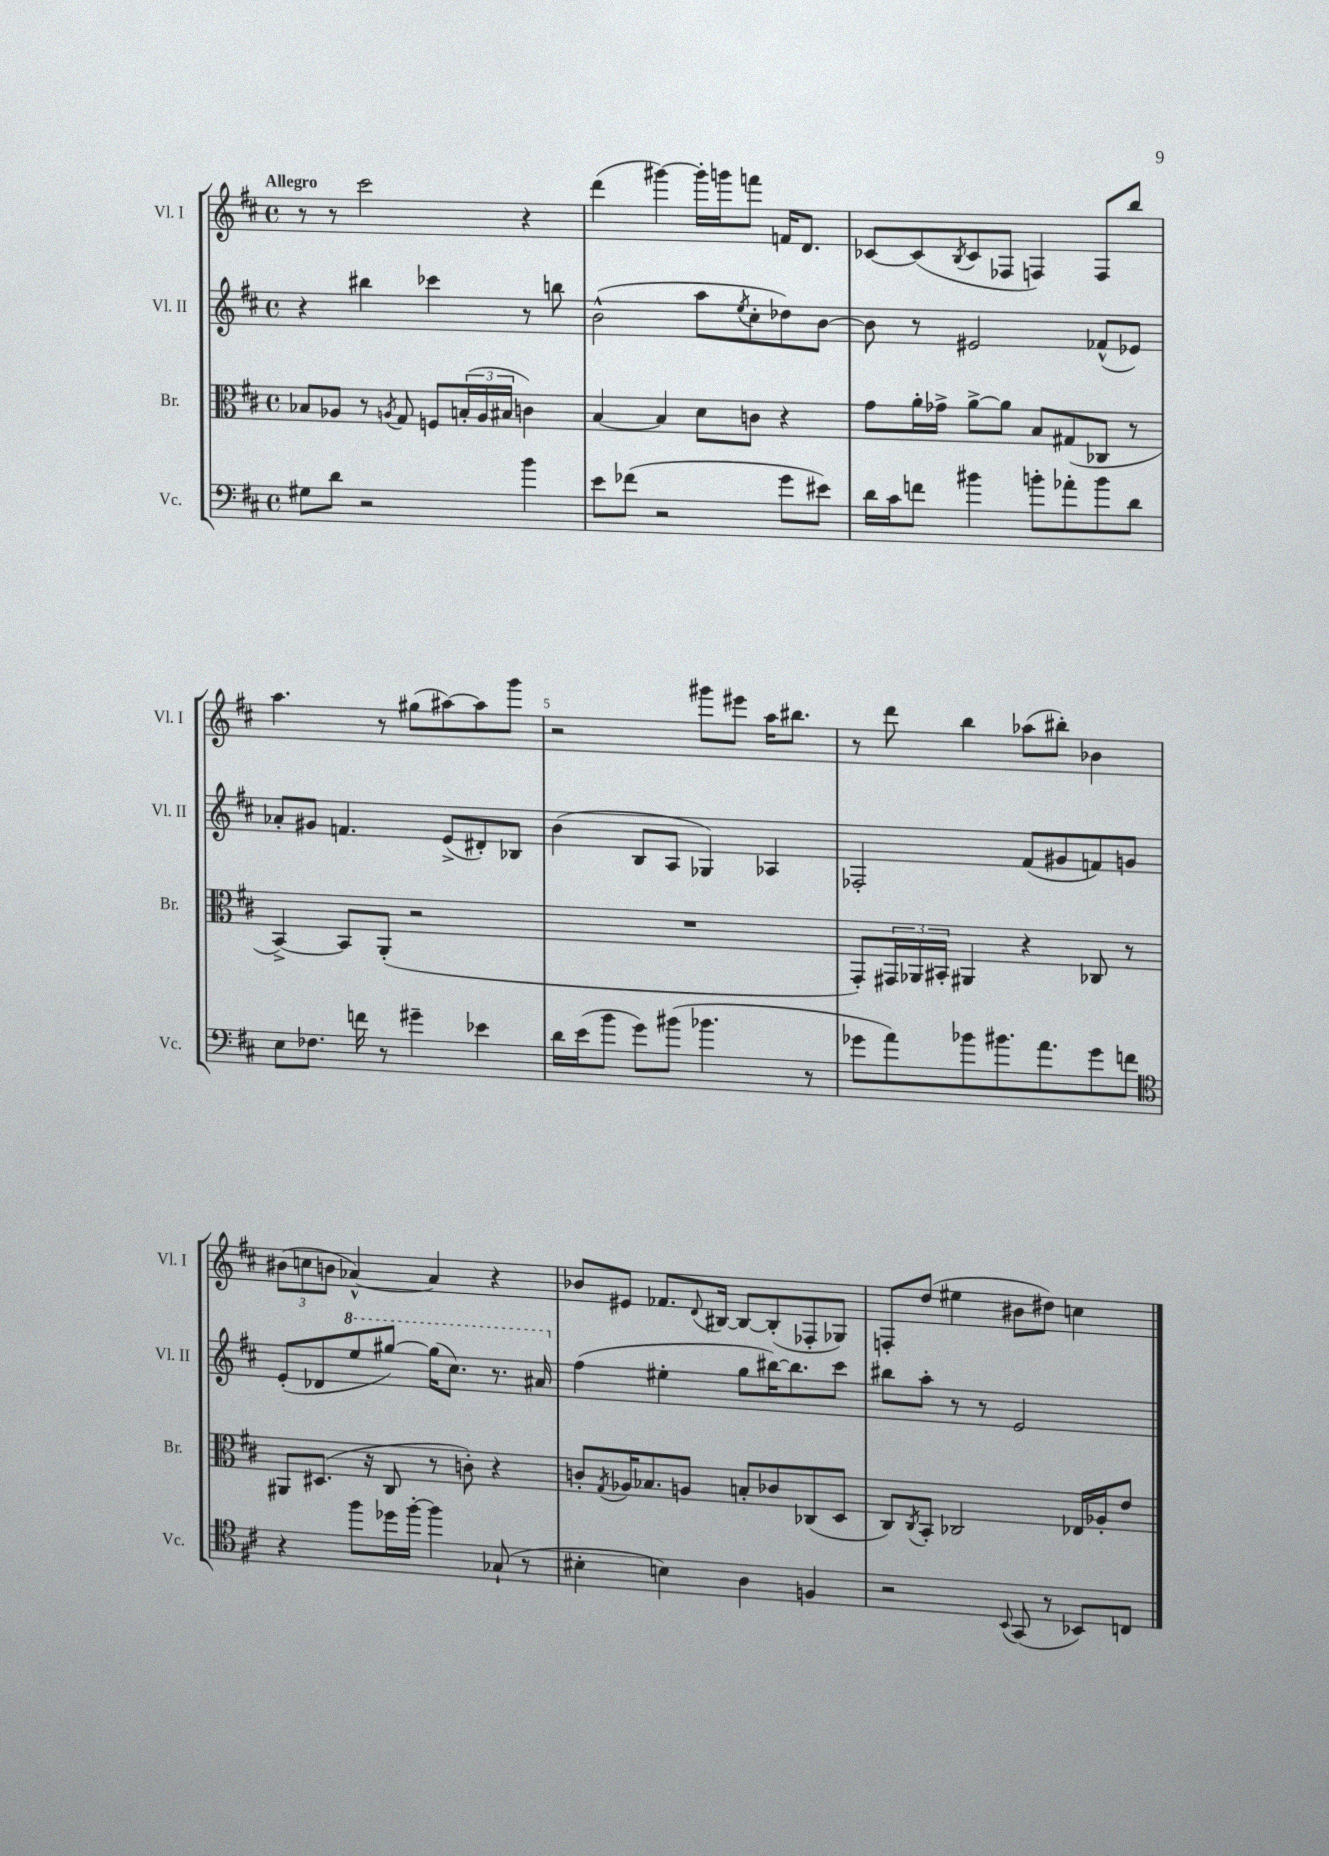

**kern	**kern	**kern	**kern
*staff4	*staff3	*staff2	*staff1
*clefF4	*clefC3	*clefG2	*clefG2
*k[f#c#]	*k[f#c#]	*k[f#c#]	*k[f#c#]
*M4/4	*M4/4	*M4/4	*M4/4
*met(c)	*met(c)	*met(c)	*met(c)
8G#	8B-	4r	8r
8d	8A-	.	8r
2r	8r	4bb#	2ccc#
.	8qA	.	.
.	8G	.	.
.	8F	4ccc-	.
.	(24B'	.	.
.	24A	.	.
.	24B#	.	.
4b	4c)	8r	4r
.	.	8bb	.
=	=	=	=
8e	[4B	(2b^^	(4ddd
(8f-	.	.	.
2r	4B]	.	[4ggg#)
.	8d	8aa	16ggg#']
.	.	.	16ggg
.	.	8qee	.
.	8c	8cc#'	8fff
8g	4r	8dd-)	16f
.	.	.	8.d
8e#)	.	[8b	.
=	=	=	=
16d	8g	8b]	[8c-
16c#	.	.	.
8f	16a'	8r	(8c-]
.	16g-^	.	.
.	.	.	8qB
4b#	[8a^	2e#	8c-
.	8a]	.	8F-
8b'	8B	.	4F)
8a-'	(8G#	.	.
8b	8C-	(8f-^^	8F
8d	8r	8e-)	8bb
=	=	=	=
8E	[4BB^)	8a-'	4.aa
8.F-	.	8g#	.
.	8BB]	4.f	.
16f	.	.	.
8r	(8AA'	.	8r
4g#~	2r	.	(8gg#
.	.	(8e^	[8aa#)
4e-	.	8d#')	8aa#]
.	.	8B-	8ggg
=	=	=	=
16d	1r	(4b	2r
(16e	.	.	.
8b	.	.	.
8g)	.	8B	.
(8b#	.	8A	.
4.b-	.	4G-)	8ggg#
.	.	.	8eee#
.	.	4A-	16aa
.	.	.	8.bb#
8r	.	.	.
=	=	=	=
8g-	8GG')	2F-'	8r
8a)	24GG#	.	8ddd
.	24AA-	.	.
.	24BB#'	.	.
8b-	4AA#	.	4bb
8.b#	.	.	.
.	4r	(8f#	(8aa-
8.a	.	.	.
.	.	8g#	8bb#')
8g-	8C-	8f)	4b-
8f	8r	8g	.
=	=	=	=
*clefC4	*	*	*
4r	8AA#	(8e'	(12b#
.	.	.	12cc
.	(8.D#	8d-	.
.	.	.	12b
8ff#	.	8eee	[4a-^^)
.	16r	.	.
16dd-	8C#	[8ggg#)	.
[16ff#'	.	.	.
4ff#]	8r	(16ggg#]	4a-]
.	.	8.ccc#)	.
.	8c')	.	.
(8G-`	4r	8.r	4r
8r	.	.	.
.	.	16aa#	.
=	=	=	=
4B#'	8c'	(4ff#	8b-
.	8qG	.	.
.	16A-	.	8e#
.	8.B-	.	.
4B)	.	4ee#'	8.f-
.	8A	.	.
.	.	.	8qqd
.	.	.	[16B#
4A	8B'	8gg	8B#_
.	8c-	[16bb#)	(8B#']
.	.	8.bb#]	.
4F	(8C-	.	8F-'
.	8D	8ccc#	8G-)
=	=	=	=
2r	8C#)	8bb#	8F'
.	8qC#	.	.
.	8BB'	8aa'	(8dd
.	2C-	8r	4ee#
.	.	8r	.
8qqBB	.	.	.
(8GG	.	2e	8b#
8r	.	.	8dd#)
8BB-)	16E-	.	4cc
.	16A-'	.	.
8C	8e	.	.
==	==	==	==
*-	*-	*-	*-
